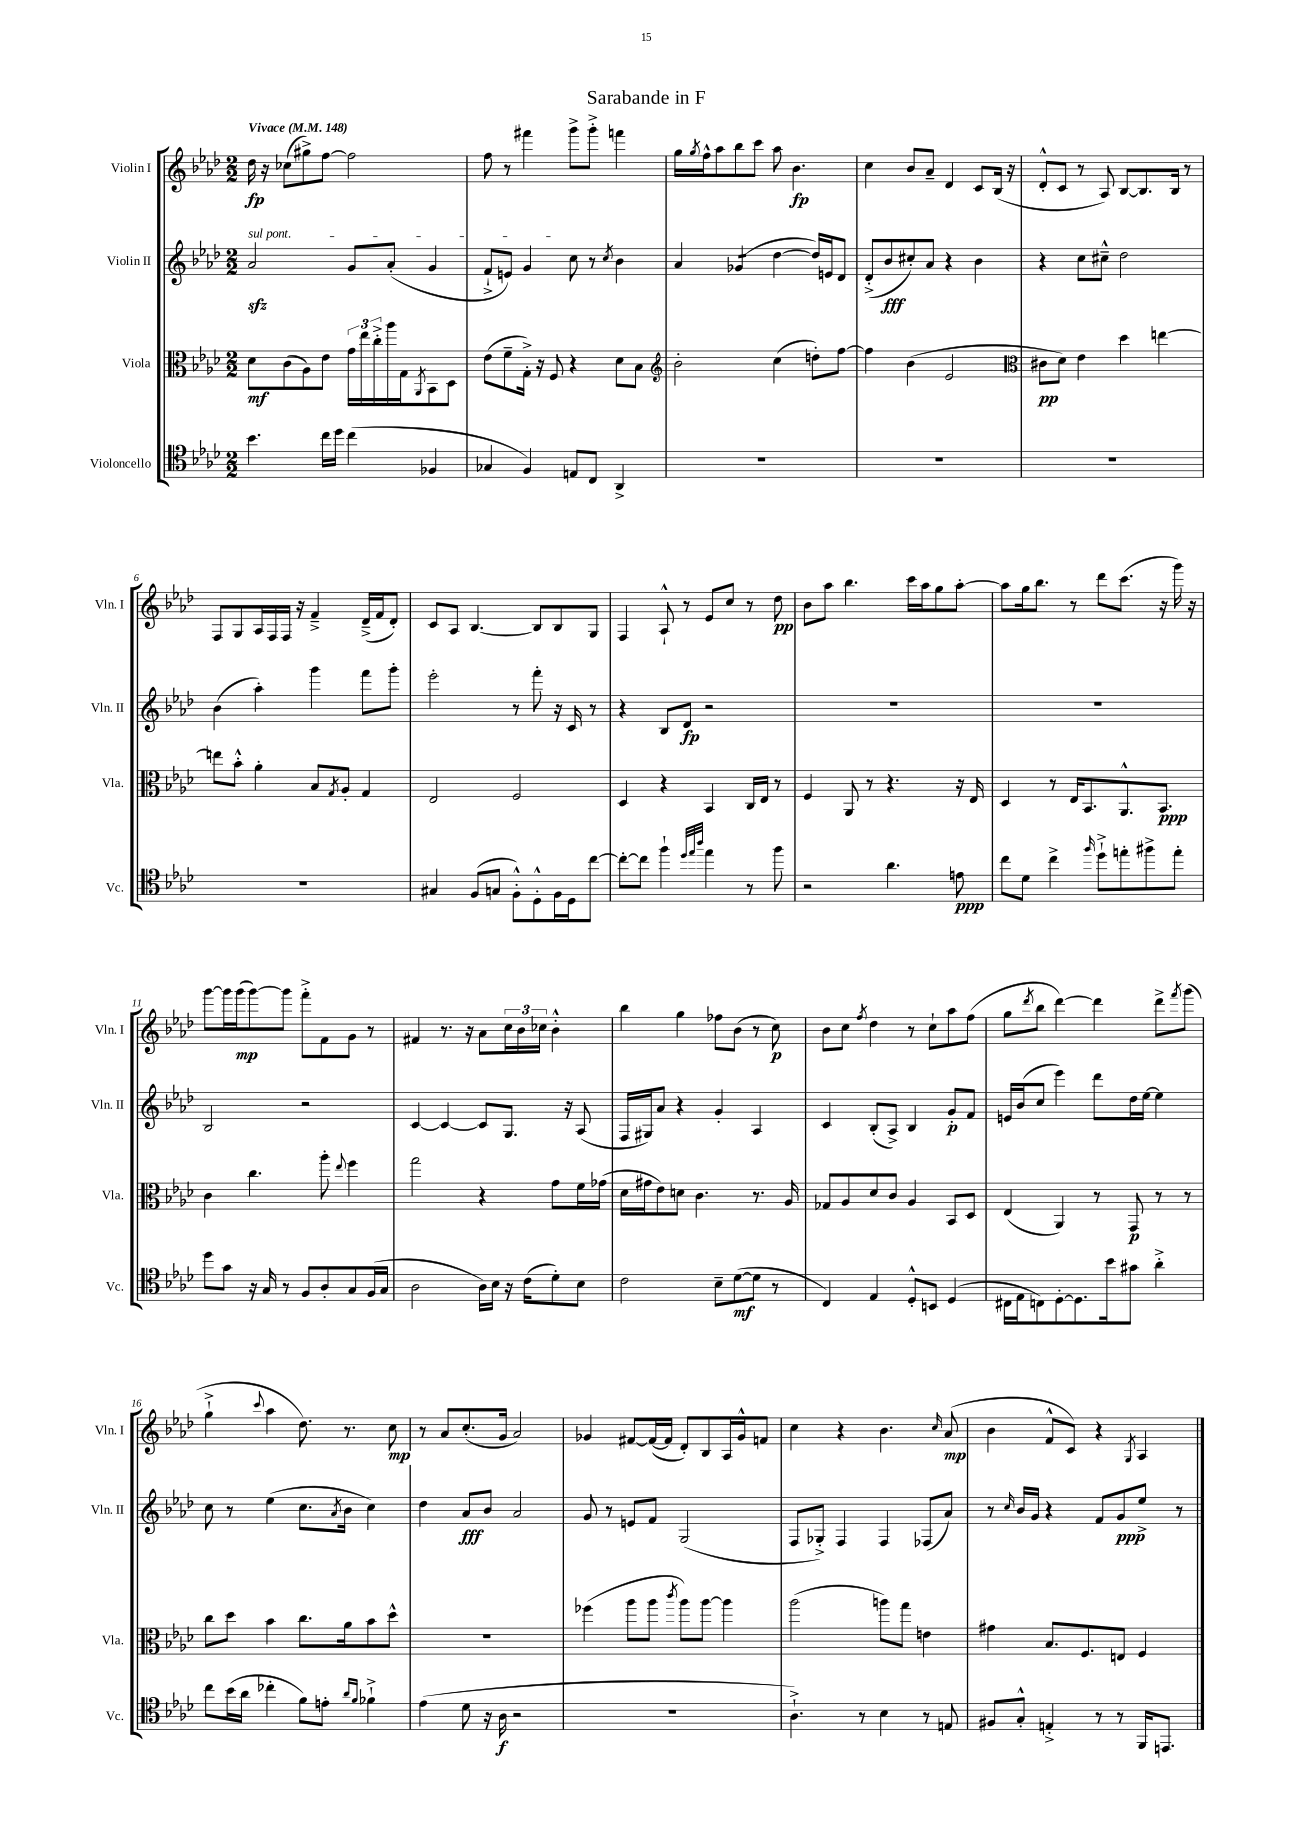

**kern	**kern	**kern	**kern
*staff4	*staff3	*staff2	*staff1
*clefC4	*clefC3	*clefG2	*clefG2
*k[b-e-a-d-]	*k[b-e-a-d-]	*k[b-e-a-d-]	*k[b-e-a-d-]
*M2/2	*M2/2	*M2/2	*M2/2
*MM148	*MM148	*MM148	*MM148
4.b-	8d-	2a-	16dd-
.	.	.	16r
.	(8c	.	(8cc-
.	8A-)	.	8gg#^)
16cc	8e-	.	[8ff
16dd-	.	.	.
(4cc	24g	8g	2ff]
.	24ee-	.	.
.	24cc'^	.	.
.	16aa-	(8a-'	.
.	16G	.	.
.	8qAA-	.	.
4F-	8BB-	4g	.
.	8D-	.	.
=	=	=	=
4G-	(8e-	8f`^	8ff
.	8f~	8e)	8r
4F)	16G'^)	4g	4fff#
.	16r	.	.
.	8F	.	.
8E	4r	8cc	8ggg^
8C	.	8r	8ggg'^
.	.	8qcc	.
4AA-^	8d-	4b-	4fff
.	8B-	.	.
=	=	=	=
*	*clefG2	*	*
1r	2b-'	4a-	16gg
.	.	.	8qgg
.	.	.	16ff^^
.	.	.	8aa-
.	.	(4g-	8bb-
.	.	.	8ccc
.	(4cc	[4dd-	8aa-
.	.	.	4.b-
.	8dd')	16dd-])	.
.	.	16e	.
.	[8ff	8d-	.
=	=	=	=
1r	4ff]	(8d-'^	4cc
.	.	8b-	.
.	(4b-	8cc#')	8b-
.	.	8a-	8a-~
.	2e-	4r	4d-
.	.	4b-	8c
.	.	.	(16B-
.	.	.	16r
=	=	=	=
*	*clefC3	*	*
1r	8c#	4r	8d-'^^
.	8d-)	.	8c
.	4e-	8cc	8r
.	.	8cc#~^^	8A-)
.	4dd-	2dd-	[8B-
.	.	.	8.B-]
.	[4ee	.	.
.	.	.	16B-
.	.	.	8r
=	=	=	=
1r	8ee]	(4b-	8F
.	8b-'^^	.	8G
.	4a-'	4aa-')	16A-
.	.	.	16F
.	.	.	16F
.	.	.	16r
.	8B-	4ggg	4f~^
.	8qG	.	.
.	8A-'	.	.
.	4G	8fff	(16d-~^
.	.	.	16f
.	.	8ggg'	8d-')
=	=	=	=
4G#	2E-	2eee-'	8c
.	.	.	8A-
(8F	.	.	[4.B-
8G	.	.	.
8F'^^)	2F	8r	.
8D-'^^	.	8fff'	8B-]
16F	.	16r	8B-
16D-	.	16c	.
[8cc	.	8r	8G
=	=	=	=
8cc'_	4D-	4r	4F
8cc]	.	.	.
4ff`	4r	8B-	8A-`^^
.	.	8d-	8r
32qqdd-	.	.	.
32qqee-	.	.	.
32qqaa-	.	.	.
4ee-	4BB-	2r	8e-
.	.	.	8cc
8r	16C	.	8r
.	16E-	.	.
8ff	8r	.	8dd-
=	=	=	=
2r	4F	1r	8b-
.	.	.	8aa-
.	8AA-	.	4.bb-
.	8r	.	.
4.a-	4.r	.	.
.	.	.	16ccc
.	.	.	16aa-
.	.	.	8gg
8e	16r	.	[8aa-'
.	16E-	.	.
=	=	=	=
8cc	4D-	1r	8aa-]
8d-	.	.	16gg
.	.	.	8.bb-
4cc^	8r	.	.
.	16E-	.	8r
.	8.BB-	.	.
16qqff	.	.	.
8dd-`^	.	.	8ddd-
8ee'	8.AA-^^	.	(8.ccc
8ff#^	.	.	.
.	8.BB-	.	16r
8ee'	.	.	16ggg)
.	.	.	16r
=	=	=	=
8dd-	4c	2B-	[8ggg
8g	.	.	16ggg]
.	.	.	(16ggg
16r	4.cc	.	[8ggg)
16G	.	.	.
8r	.	.	8ggg]
8F	.	2r	8fff'^
8A-'	8aa-'	.	8f
.	8qqee-	.	.
8G	4ff	.	8g
(16F	.	.	8r
16G	.	.	.
=	=	=	=
2A-	2gg	[4c	4f#
.	.	4c_	8.r
.	.	.	16r
16A-)	4r	8c]	8a-
16B-	.	.	.
16r	.	8.G	24cc
.	.	.	24b-
(16c	.	.	.
.	.	.	24cc-
8d-')	8g	.	4b-'^^
.	.	16r	.
8B-	16f	(8A-	.
.	(16g-	.	.
=	=	=	=
2c	16d-	16F	4bb-
.	16g#	16G#)	.
.	8e-)	8a-	.
.	8d	4r	4gg
.	4.c	.	.
8B-~	.	4g'	8ff-
([8d-	.	.	(8b-
8d-]	8.r	4A-	8r
8r	.	.	8cc)
.	16A-	.	.
=	=	=	=
4C)	8G-	4c	8b-
.	8A-	.	8cc
.	.	.	8qff
4E-	8d-	(8B-'	4dd-
.	8c	8A-^)	.
8D-'^^	4A-	4B-	8r
8BB	.	.	8cc`
(4D-	8BB-	8g'	8aa-
.	8D-	8f	(8ff
=	=	=	=
16C#	(4E-	16e	8gg
16E-	.	(16b-	.
.	.	.	8qddd-
8C)	.	8cc	8bb-
[8D-'	4AA-)	4eee-)	[4ddd-)
8.D-]	.	.	.
.	8r	8ddd-	4ddd-]
16b-	.	.	.
8g#	8GG	16dd-	.
.	.	[16ee-	.
4a-'^	8r	4ee-]	8ddd-^
.	.	.	8qfff
.	8r	.	(8ggg
=	=	=	=
8cc	8cc	8cc	4gg`^
(16b-	8dd-	8r	.
16a-	.	.	.
.	.	.	8qqccc
4cc-'	4b-	(4ee-	4aa-
8f)	8.cc	8.cc	8.dd-)
8e'	.	.	.
.	.	8qa-	.
.	16a-	16b-	8.r
16qqa-	.	.	.
16qqf	.	.	.
4f-`^	8b-	4cc)	.
.	8dd-^^	.	8cc
=	=	=	=
(4e-	1r	4dd-	8r
.	.	.	8a-
8d-	.	8a-	(8.cc'
16r	.	8b-	.
16A-	.	.	16g
2r	.	2a-	2a-)
=	=	=	=
1r	(4ff-	8g	4g-
.	.	8r	.
.	8aa-	8e	[8f#
.	8aa-	8f	(16f#_
.	.	.	16f#]
.	8qccc	.	.
.	8aa-)	(2G	8d-')
.	[8aa-	.	8B-
.	4aa-]	.	16A-
.	.	.	16g-^^
.	.	.	8f
=	=	=	=
4.A-`^)	(2aa-	8F	4cc
.	.	8G-'^)	.
.	.	4F	4r
8r	.	.	.
4B-	8aa)	4F	4.b-
.	8gg	.	.
8r	4e	(8F-	.
.	.	.	16qqcc
8E	.	8a-)	(8a-
=	=	=	=
8F#	4g#	8r	4b-
.	.	16qqcc	.
8G'^^	.	16b-	.
.	.	16g	.
4E'^	8.B-	4r	8f^^
.	.	.	8c)
.	8.F	.	.
8r	.	8f	4r
8r	8E	8g	.
.	.	.	8qG
16FF	4F	8ee-^	4A-
8.EE	.	.	.
.	.	8r	.
==	==	==	==
*-	*-	*-	*-
